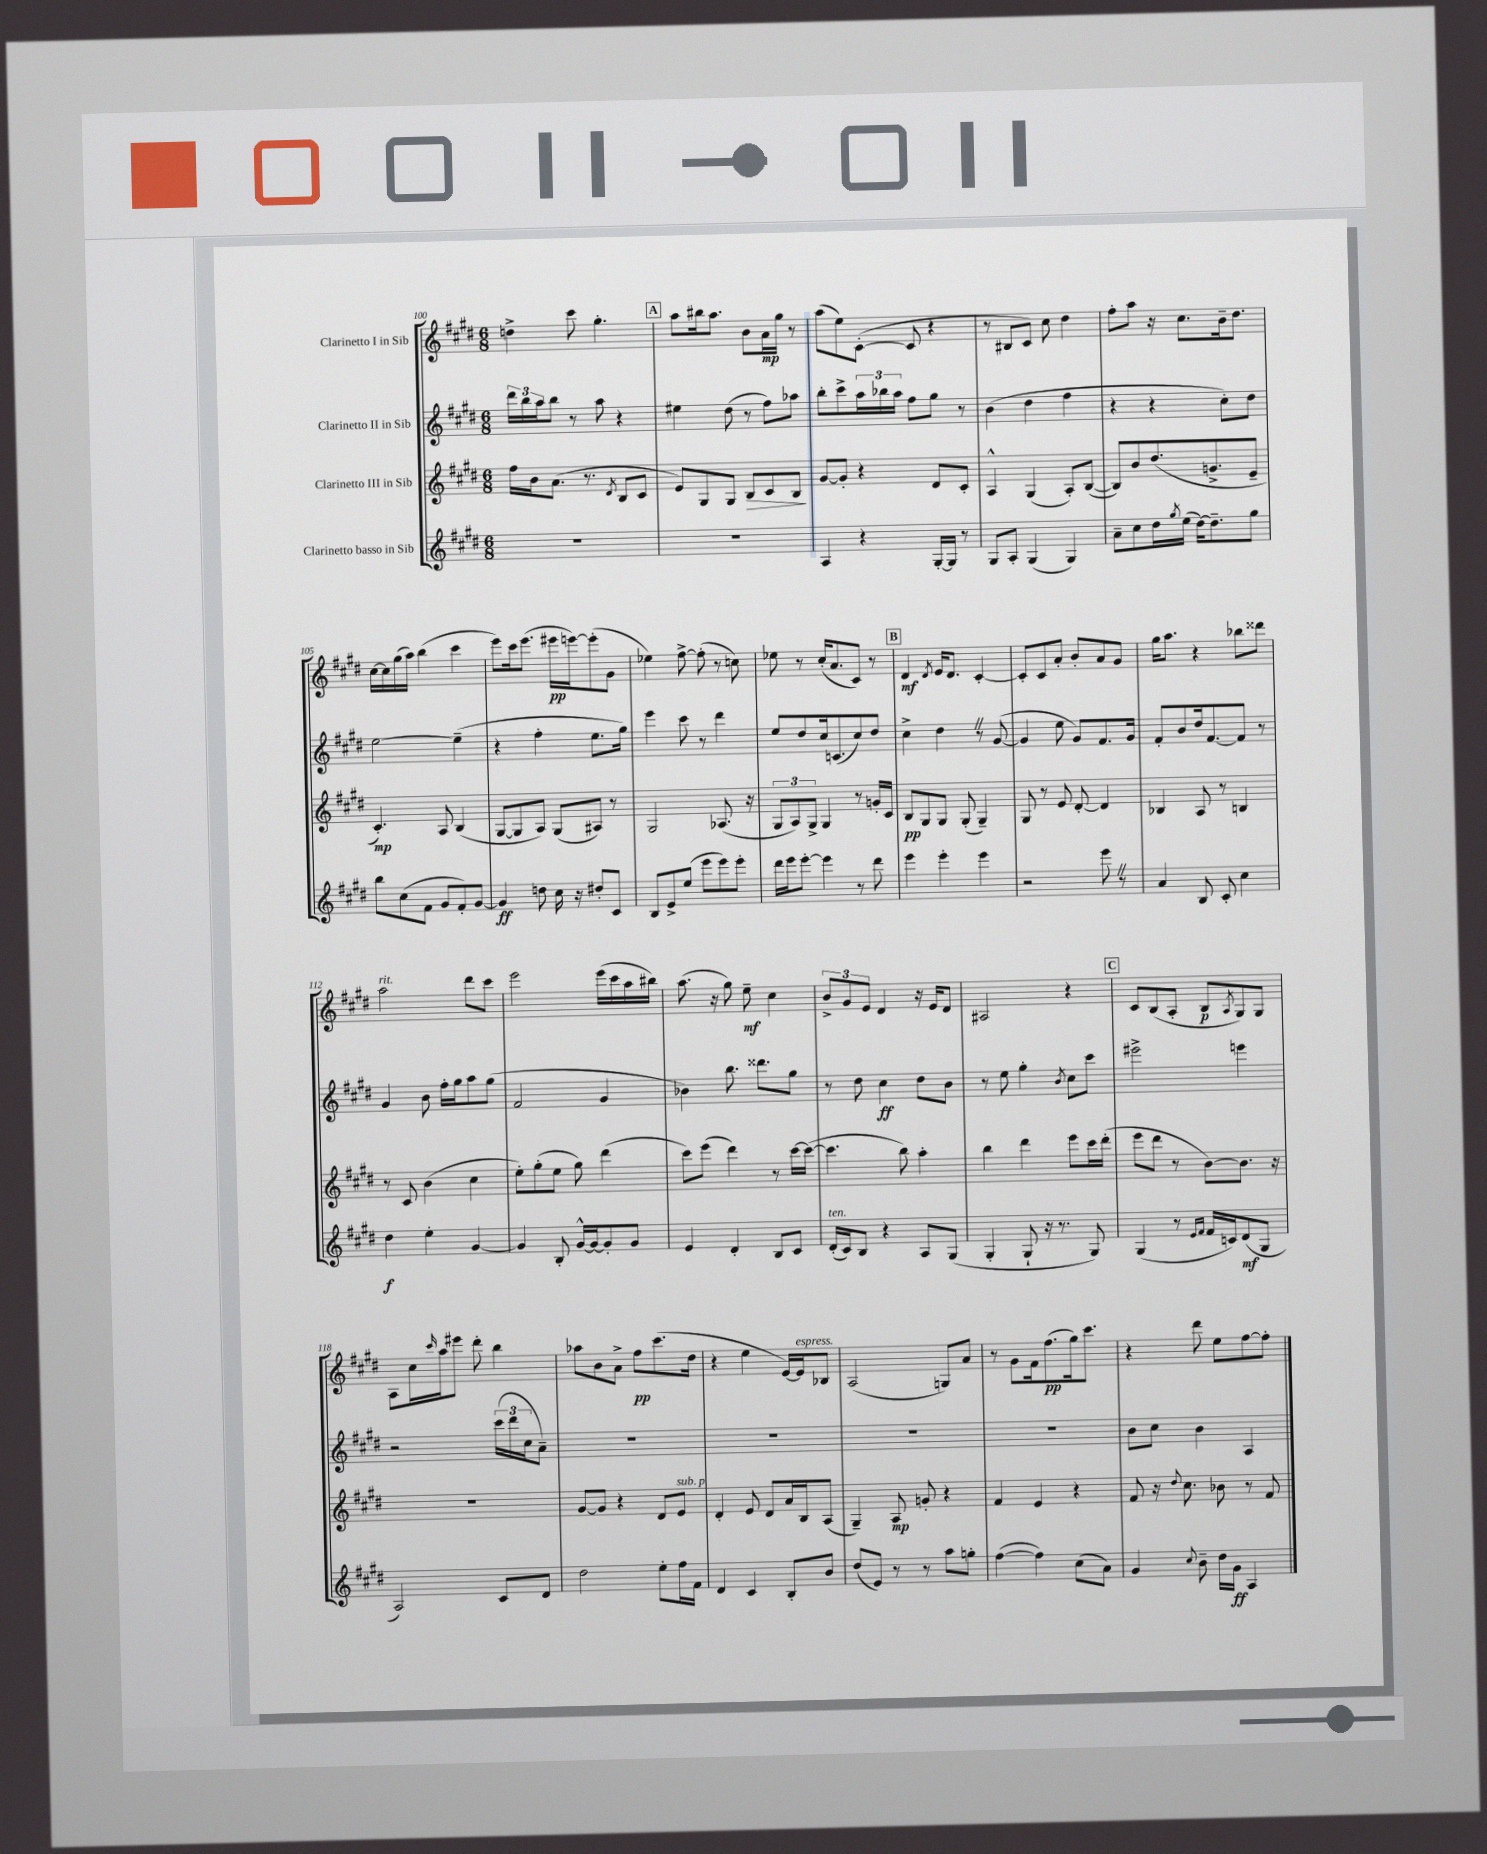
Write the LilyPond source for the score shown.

<<
\new StaffGroup <<
\new Staff = "s0" \with { instrumentName = "Clarinetto I in Sib" } {
    \clef treble \key e \major \numericTimeSignature \time 6/8
    d''4-> cis'''8 gis''4.-. |
    \mark \markup { \box "A" } a''8 bis''16 a''8. b'8 a'16\mp gis''16 r8 |
    a''8( e''8) cis'8~-.( cis'8 r4 |
    r8 bis8 cis'8) cis''8 dis''4 |
    fis''8-. a''8 r16 cis''8. b'16-- dis''8. |
    cis''16~ cis''16 gis''16( a''16) b''4( cis'''4 |
    e'''8) cis'''16 e'''8.( eis'''16\pp e'''16~) e'''8-.( gis'8 |
    ees''4) fis''8~-> fis''8-.( r8 c''8) |
    ees''8 r8 cis''16-.( a'8. cis'8) r8 |
    \mark \markup { \box "B" } dis'4\mf \acciaccatura { dis'8 } e'16 dis'8. cis'4~-. |
    cis'8-. cis'8 a'8-. b'8-. a'8 gis'8 |
    gis''16 a''8. r4 bes''8 disis'''8 |
    a''2^\markup { \italic "rit." } dis'''8 cis'''8 |
    e'''2 e'''16( cis'''16 a''16 bis''16) |
    a''8.( r16 gis''8) e''8--\mf cis''4 |
    \tuplet 3/2 { b'8-> gis'8 e'8 } dis'4 r16 e'16 dis'8 |
    ais2 r4 |
    \mark \markup { \box "C" } cis'8 b8( a8-. b8\p \acciaccatura { a8 } gis8) gis8 |
    a8 cis''16 \grace { cis'''16 } a''16 eis'''8 dis'''8-. b''4 |
    aes''8 b'8 a'8-> fis''8\pp cis'''8.( dis''16 |
    r4 e''4 e'16~) e'16^\markup { \italic "espress." } bes8 |
    a2( g8) a'8 |
    r8 gis'8 fis'16 fis''8.\pp( gis''16) cis'''8. |
    r4 dis'''8 e''8 fis''8~ fis''8-. \bar "|." |
}
\new Staff = "s1" \with { instrumentName = "Clarinetto II in Sib" } {
    \clef treble \key e \major \numericTimeSignature \time 6/8
    \tuplet 3/2 { dis'''16 b''16 a''16 } b''8 r8 a''8 r4 |
    \mark \markup { \box "A" } eis''4 dis''8( r8 fis''8) aes''8 |
    b''8-. cis'''8-> \tuplet 3/2 { a''16 bes''16 a''16 } fis''8 gis''8 r8 |
    b'4( dis''4 fis''4 |
    r4 r4 cis''8-.) dis''8 |
    e''2~ e''4--( |
    r4 fis''4-. e''8. gis''16) |
    e'''4 cis'''8 r8 dis'''4 |
    e''8 dis''8 cis''16 c'8.( cis''8) dis''8 |
    \mark \markup { \box "B" } cis''4-> dis''4 \once \override BreathingSign.text = \markup { \musicglyph "scripts.caesura.straight" } \breathe r8 gis'8~( |
    gis'4 e''8 gis'8) fis'8. gis'16 |
    fis'8-. b'8 dis''16 fis'8.~ fis'8 r8 |
    gis'4 b'8 fis''16-. gis''16 a''8 gis''8( |
    fis'2 gis'4 |
    bes'4) b''8. disis'''8. gis''8 |
    r8 dis''8 cis''4\ff dis''8 b'8 |
    r8 e''8 gis''4-. \acciaccatura { b'8 } cis''8 cis'''8 |
    \mark \markup { \box "C" } eis'''2-> e'''4 |
    r2 \tuplet 3/2 { cis'''16( dis'''16 cis''16 } a'8--) |
    R2. |
    R2. |
    R2. |
    R2. |
    b'8 cis''8 b'4 a4 \bar "|." |
}
\new Staff = "s2" \with { instrumentName = "Clarinetto III in Sib" } {
    \clef treble \key e \major \numericTimeSignature \time 6/8
    fis''16 b'16 a'8.( r8. \acciaccatura { dis'8 } b8 cis'8 |
    \mark \markup { \box "A" } e'8) gis8 gis8 b8\> cis'8 b8\! |
    gis'8~ gis'8-. r4 dis'8 cis'8-. |
    a4-^ gis4( a8-.) b8~( |
    b8) b'8 dis''8.( g'8.-> e'8-- |
    cis'4.-.\mp) a8 b4( |
    gis8~ gis8 a8) gis8( ais8) r8 |
    gis2 aes8.( r16 |
    \tuplet 3/2 { gis8 a8) gis8-> } gis4 r8 g'16-. cis'16 |
    \mark \markup { \box "B" } b8\pp gis8 gis8 gis8-.( gis4--) |
    gis8 r8 e'8 dis'8~-. dis'4 |
    bes4 a8 r8 b4 |
    r8 cis'8 b'4( cis''4 |
    e''8-.) gis''8-.( e''8 gis''8) dis'''4( |
    cis'''8) e'''8( dis'''4) r8 cis'''16~ cis'''16~( |
    cis'''4. b''8) a''4-. |
    b''4 dis'''4 e'''8 cis'''16 dis'''16-.( |
    \mark \markup { \box "C" } e'''8 dis'''8 r8 b'8~) b'8. r16 |
    R2. |
    gis'8~ gis'8 r4 dis'8 e'8^\markup { \italic "sub. p" } |
    dis'4-. e'8 dis'8 a'16 b16 a8( |
    gis4--) a8\mp g'8-. r4 |
    fis'4 e'4 r4 |
    fis'8 r16 \appoggiatura { dis''8 } cis''8. bes'8 r8 fis'8 \bar "|." |
}
\new Staff = "s3" \with { instrumentName = "Clarinetto basso in Sib" } {
    \clef treble \key e \major \numericTimeSignature \time 6/8
    R2. |
    \mark \markup { \box "A" } R2. |
    a4 r4 gis16~-. gis16 r8 |
    gis8 a8-. gis4( gis4) |
    a'8-- cis''8 dis''16 \acciaccatura { gis''8 } e''16( dis''16~) dis''8.-- gis''8 |
    b''8 cis''8( fis'8 gis'8 fis'8-.) gis'8~ |
    gis'4\ff d''8 cis''16 r16 dis''8-. cis'8 |
    b8 e'8-> e''8( e'''8 e'''8) e'''8-. |
    dis'''16 e'''16 e'''8~-. e'''4 r8 dis'''8 |
    \mark \markup { \box "B" } e'''4 e'''4-. e'''4 |
    r2 e'''8 \once \override BreathingSign.text = \markup { \musicglyph "scripts.caesura.straight" } \breathe r8 |
    a'4 b8 cis'8-. cis''4 |
    dis''4\f e''4-. gis'4~ |
    gis'4 b8-. gis'16~-^ gis'16~ gis'8-. gis'8 |
    e'4 dis'4-. b8 cis'8 |
    dis'16-.^\markup { \italic "ten." }( cis'16) b8 r4 a8 gis8( |
    gis4-. gis8-! r16 r8. gis8) |
    \mark \markup { \box "C" } gis4( r8 \grace { e'16 fis'16 } fis'16 c'16) dis'8\mf( gis8 |
    a2) cis'8 dis'8 |
    dis''2 e''8-. fis''16 fis'16 |
    dis'4 cis'4 b8-. b'8 |
    dis''8( e'8) r8 r8 a''8 g''8-. |
    fis''4~( fis''4) cis''8( a'8) |
    gis'4 \appoggiatura { cis''8 } b'8-- dis''16 gis'16\ff a4 \bar "|." |
}
>>
>>
